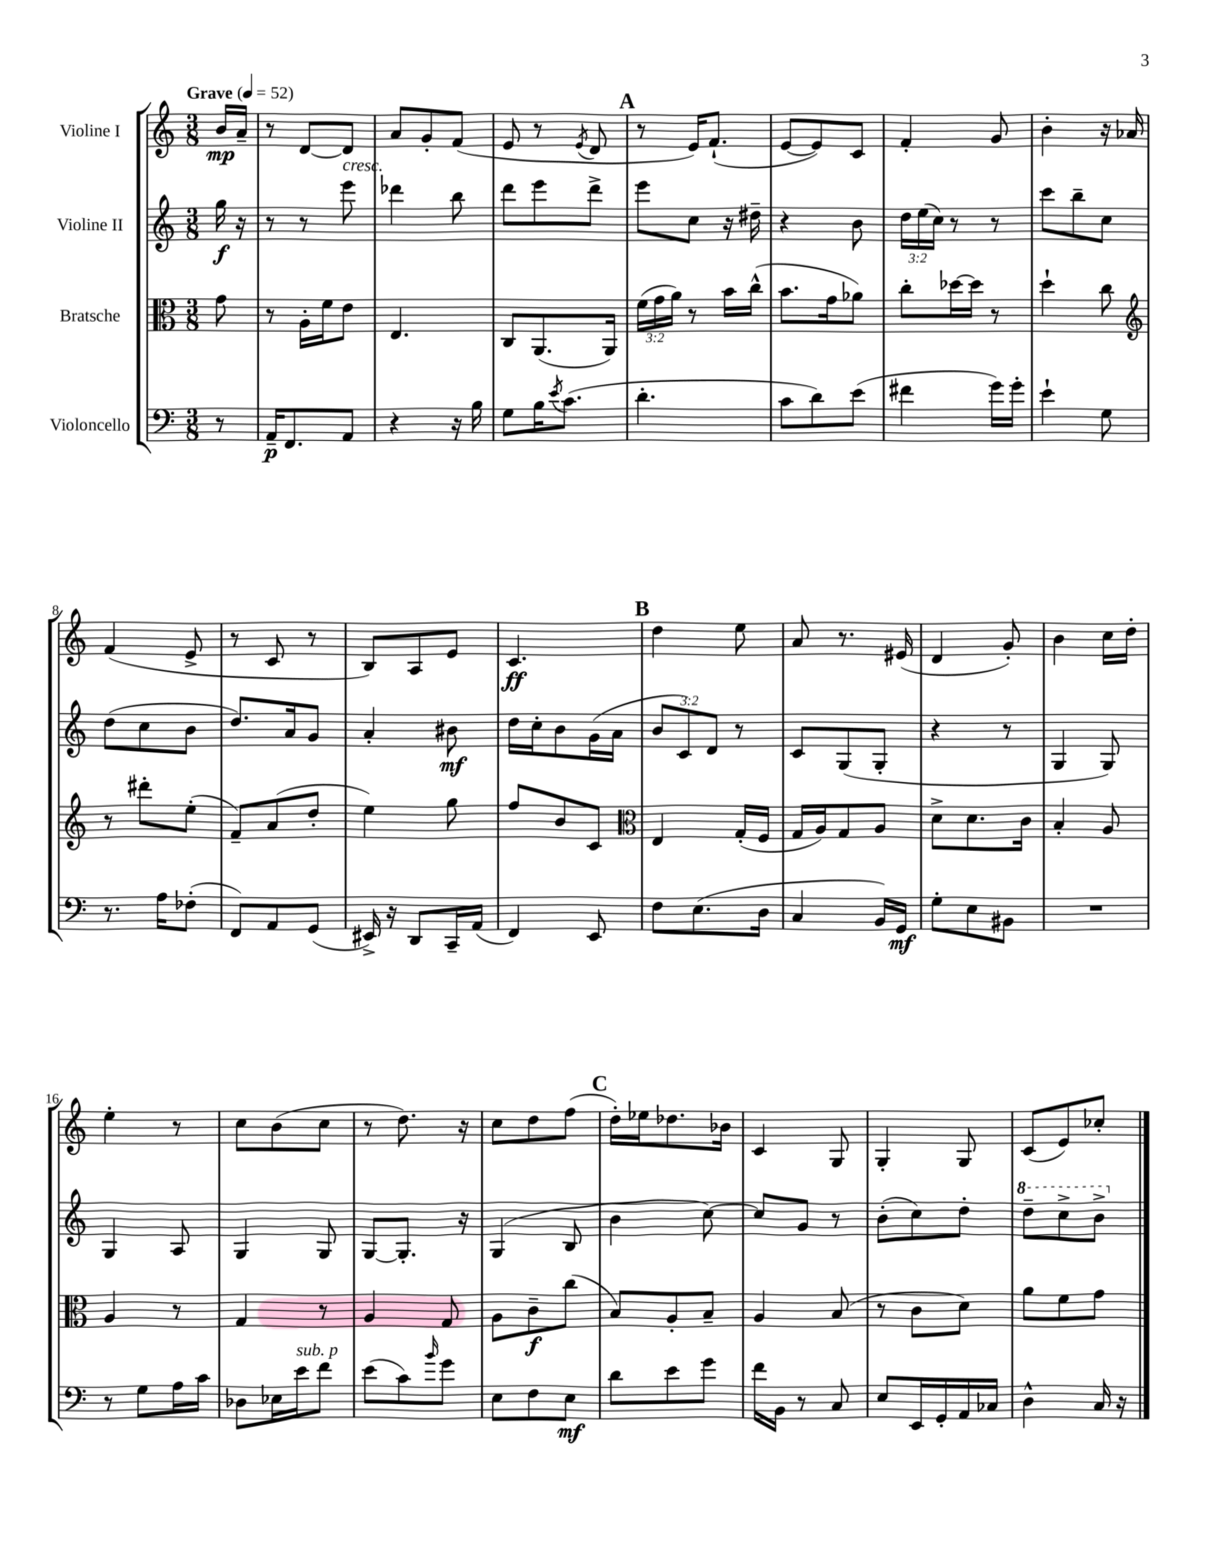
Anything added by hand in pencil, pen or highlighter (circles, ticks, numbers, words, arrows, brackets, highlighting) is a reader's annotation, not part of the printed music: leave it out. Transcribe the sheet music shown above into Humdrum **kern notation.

**kern	**kern	**kern	**kern
*staff4	*staff3	*staff2	*staff1
*clefF4	*clefC3	*clefG2	*clefG2
*k[]	*k[]	*k[]	*k[]
*M3/8	*M3/8	*M3/8	*M3/8
*MM52	*MM52	*MM52	*MM52
8r	8g	16gg	16b
.	.	16r	16a~
=	=	=	=
16AA~	8r	8r	8r
8.FF	.	.	.
.	16A'	8r	[8d
.	16f	.	.
8AA	8e	8eee	8d]
=	=	=	=
4r	4.E	4ddd-	8a
.	.	.	8g'
16r	.	8bb	(8f
16B	.	.	.
=	=	=	=
8G	8C	8ddd	8e
16B	(8.AA	8eee	8r
8qe	.	.	.
(8.c	.	.	.
.	.	.	8qe
.	.	8ddd^	8d
.	16AA)	.	.
=	=	=	=
4.d'	(24f	8eee	8r
.	24g	.	.
.	24a)	.	.
.	8r	8cc	16e)
.	.	.	(8.f`
.	16b	16r	.
.	(16cc^^	16dd#~	.
=	=	=	=
8c	8.b	4r	[8e
8d)	.	.	8e])
.	16g	.	.
(8e	8a-)	8b	8c
=	=	=	=
4f#	8cc'	24dd	4f'
.	.	(24ee	.
.	.	24cc)	.
.	[16dd-	8r	.
.	16dd-]	.	.
16g)	8r	8r	8g
16g'	.	.	.
=	=	=	=
4e`	4dd`	8ccc	4b'
.	.	8bb~	.
8G	8cc	8cc	16r
.	.	.	16a-
=	=	=	=
*	*clefG2	*	*
8.r	8r	(8dd	(4f
.	8ddd#'	8cc	.
16A	.	.	.
(8F-'	(8ee'	8b	8e^
=	=	=	=
8FF)	8f~)	8.dd)	8r
8AA	(8a	.	8c
.	.	16a	.
(8GG	8dd'	8g	8r
=	=	=	=
16EE#^)	4ee)	4a'	8B)
16r	.	.	.
8DD	.	.	8A
16CC~	8gg	8b#	8e
(16AA	.	.	.
=	=	=	=
4FF)	8ff	16dd	4.c
.	.	16cc'	.
.	8b	8b	.
8EE	8c	(16g	.
.	.	16a	.
=	=	=	=
*	*clefC3	*	*
8F	4E	12b	4dd
.	.	12c)	.
(8.E	.	.	.
.	.	12d	.
.	(16G'	8r	8ee
16D	16F	.	.
=	=	=	=
4C	16G	8c	8a
.	16A)	.	.
.	8G	(8G	8.r
16BB)	8A	8G'	.
16GG	.	.	(16e#
=	=	=	=
8G'	8d^	4r	4d
8E	8.d	.	.
8BB#	.	8r	8g')
.	16c	.	.
=	=	=	=
4.r	4B'	4G	4b
.	8A	8G)	16cc
.	.	.	16dd'
=	=	=	=
8r	4A	4G	4ee'
8G	.	.	.
16A	8r	8A	8r
16c	.	.	.
=	=	=	=
8D-	4G	4G	8cc
16E-	.	.	(8b
16e	.	.	.
8f	8r	8G	8cc
=	=	=	=
(8e	4A	[8G	8r
8c)	.	8.G']	8.dd)
16qqb	.	.	.
8g	8G	.	.
.	.	16r	16r
=	=	=	=
8E	8A	(4G	8cc
8F	8c~	.	8dd
8E	(8cc	8B	(8ff
=	=	=	=
8d	8B)	4b	16dd')
.	.	.	16ee-
8e	8A'	.	8.dd-
8g	8B~	[8cc)	.
.	.	.	16b-
=	=	=	=
16f	4A	8cc]	4c
16BB	.	.	.
8r	.	8g	.
8C	(8B	8r	8G
=	=	=	=
8E	8r	(8b'	4G'
16EE	8c	8cc)	.
16GG'	.	.	.
16AA	8d)	8dd'	8G
16C-	.	.	.
=	=	=	=
4D^^	8a	8ddd~	(8c
.	8f	8ccc^	8e)
16C	8g	8bb^	8cc-'
16r	.	.	.
==	==	==	==
*-	*-	*-	*-
